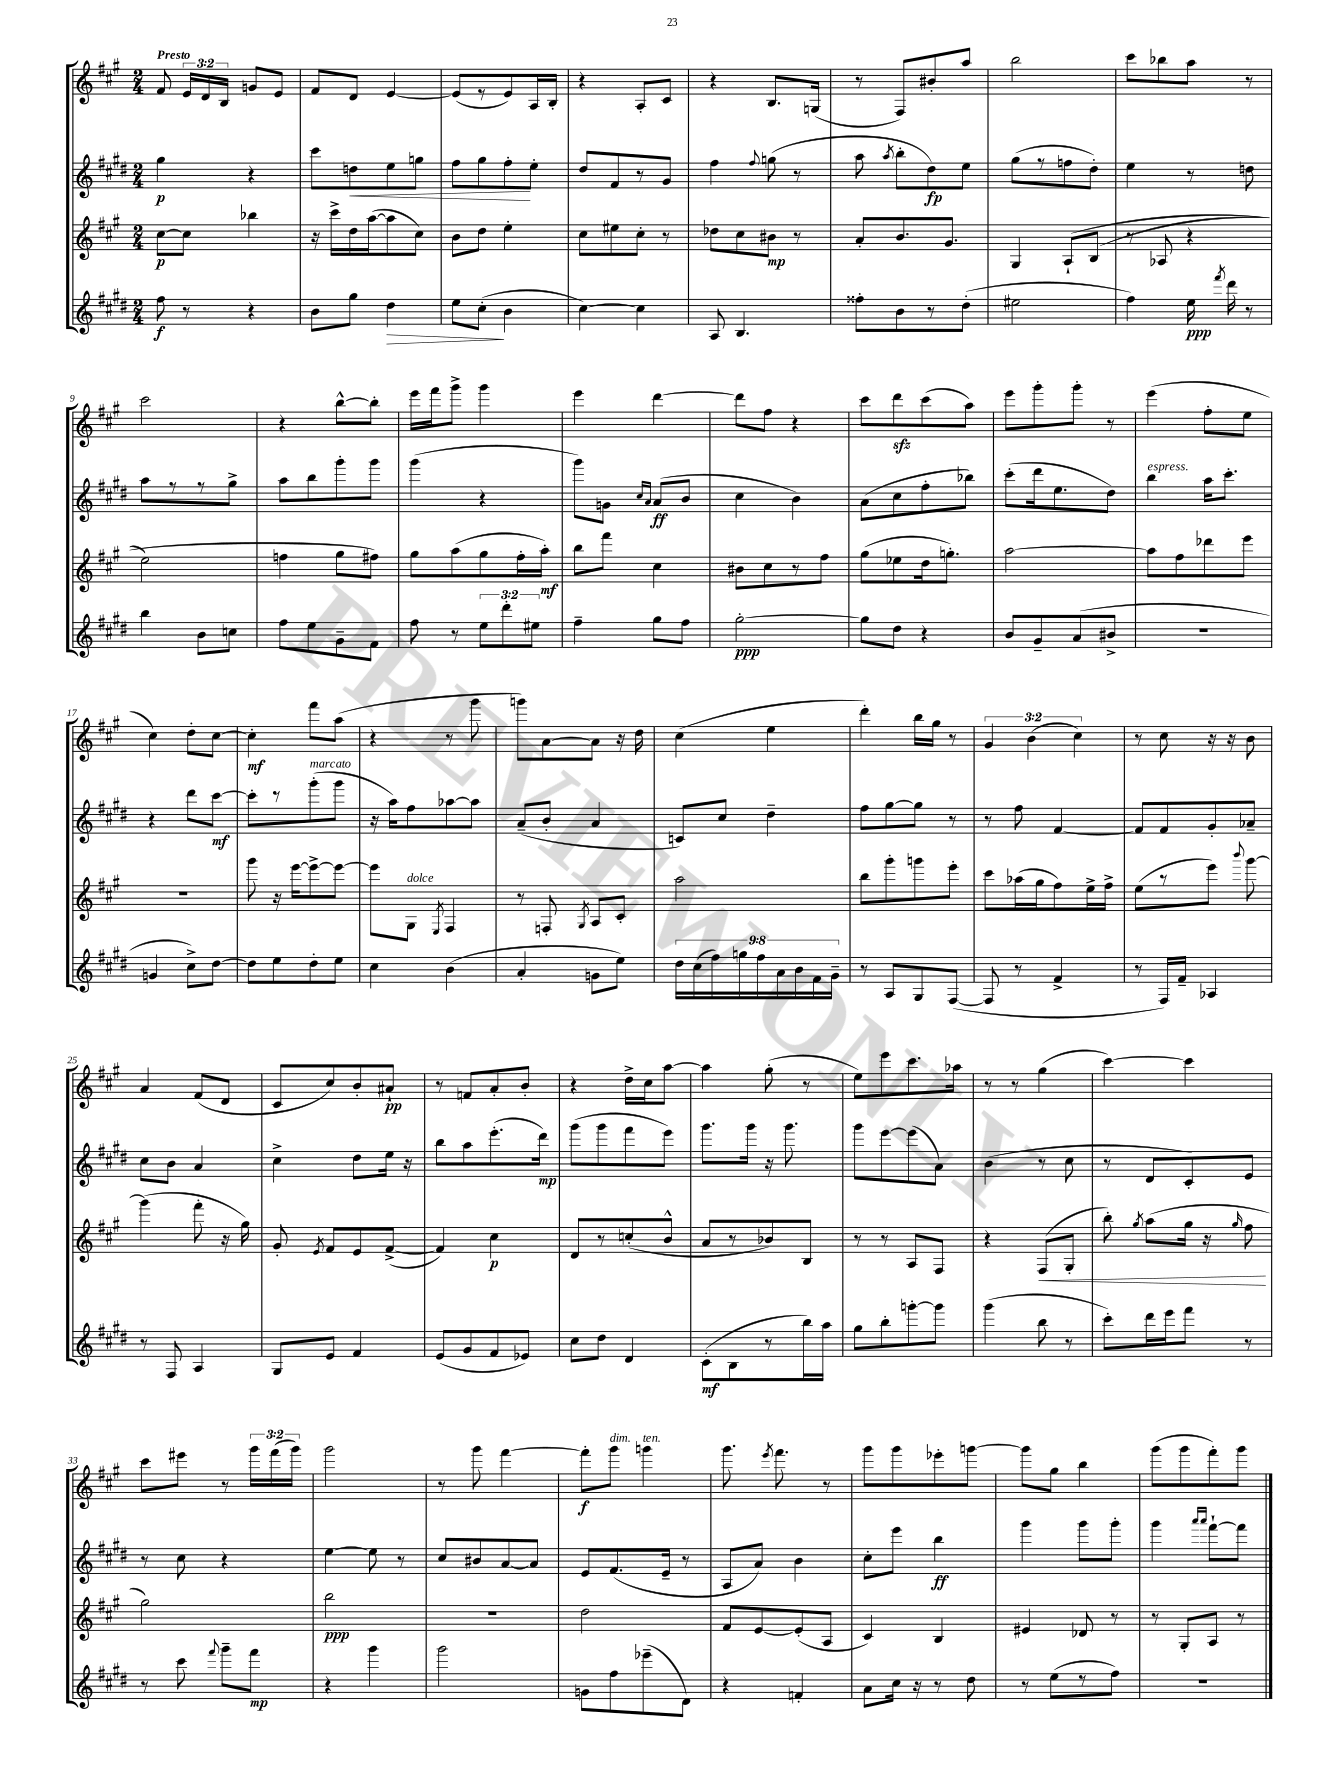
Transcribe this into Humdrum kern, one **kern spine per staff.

**kern	**kern	**kern	**kern
*staff4	*staff3	*staff2	*staff1
*clefG2	*clefG2	*clefG2	*clefG2
*k[f#c#g#d#]	*k[f#c#g#]	*k[f#c#g#d#]	*k[f#c#g#]
*M2/4	*M2/4	*M2/4	*M2/4
8ff#\	[8cc#\L	4gg#\	8f#/
8r	8cc#\]J	.	24e/LL
.	.	.	24d/
.	.	.	24B/JJ
4r	4bb-\	4r	8g/L
.	.	.	8e/J
=	=	=	=
8b\L	16r	8ccc#\L	8f#/L
.	16ccc#^\LL	.	.
8gg#\J	16dd\	8dd\	8d/J
.	([16aa\J	.	.
4dd#\	8aa\]	8ee\	[4e/
.	8cc#\J)	8gg\J	.
=	=	=	=
8ee\L	8b\L	8ff#\L	(8e/]L
(8cc#'\J	8dd\J	8gg#\	8r
4b\	4ee'\	8ff#'\	8e/)
.	.	8ee'\J	16A/L
.	.	.	16B'/JJ
=	=	=	=
[4cc#\)	8cc#\L	8dd#/L	4r
.	8ee#\	8f#/	.
4cc#\]	8cc#'\J	8r	8A'/L
.	8r	8g#/J	8c#/J
=	=	=	=
8A/	8dd-\L	4ff#\	4r
4.B/	8cc#\	.	.
.	.	8qqff#/	.
.	8b#\J	(8gg\	8.B/L
.	8r	8r	.
.	.	.	(16G/Jk
=	=	=	=
8ff##'\L	8a'/L	8aa\	8r
.	.	8qaa/	.
8b\	8.b/	8bb'\L	8F#/L)
8r	.	8dd#\)	8b#'/
.	8.g#/J	.	.
(8dd#'\J	.	8ee\J	8aa/J
=	=	=	=
2ee#\	4G#/	(8gg#\L	2bb\
.	.	8r	.
.	&(8A`/L	8ff\	.
.	(8B/J	8dd#'\J)	.
=	=	=	=
4ff#\)	8r	4ee\	8ccc#\L
.	8A-/	.	8bb-\
16ee\	4r	8r	8aa\J
8qfff#/	.	.	.
16ddd#\	.	.	.
8r	.	8dd\	8r
=	=	=	=
4bb\	2ee\)	8aa\L	2ccc#\
.	.	8r	.
8b\L	.	8r	.
8cc\J	.	8gg#^\J	.
=	=	=	=
8ff#\L	4ff\	8aa\L	4r
8ee\	.	8bb\	.
8g#~\	8gg#\L	8ggg#'\	[8bb^^\L
8f#\J	8ff#\J&)	8ggg#\J	8bb'\]J
=	=	=	=
8ff#\	8gg#\L	(4ggg#\	16eee\LL
.	.	.	16fff#\J
8r	(8aa\	.	8ggg#^\J
12ee\L	8gg#\	4r	4ggg#\
12ddd#'\	.	.	.
.	16ff#'\L	.	.
12ee#\J	.	.	.
.	16aa'\JJ)	.	.
=	=	=	=
4ff#~\	8bb\L	8ggg#\L)	4eee\
.	8fff#\J	8g\J	.
.	.	16qqcc#/LL	.
.	.	16qqa/JJ	.
8gg#\L	4cc#\	(8a/L	[4ddd\
8ff#\J	.	8b/J	.
=	=	=	=
[2gg#'\	8b#\L	4cc#\	8ddd\]L
.	8cc#\	.	8ff#\J
.	8r	4b\)	4r
.	8ff#\J	.	.
=	=	=	=
8gg#\]L	(8gg#\L	(8a\L	8ccc#\L
8dd#\J	8ee-\	8cc#\	8ddd\
4r	16dd\k	8ff#'\	(8ccc#\
.	8.gg'\J)	.	.
.	.	8bb-\J)	8aa\J)
=	=	=	=
8b/L	[2aa\	(8ccc#'\L	8eee\L
8g#~/	.	16ddd#\k	8ggg#'\
.	.	8.ee\	.
(8a/	.	.	8ggg#'\J
8b#^/J	.	8dd#\J)	8r
=	=	=	=
2r	8aa\]L	4bb\	(4eee\
.	8ff#\	.	.
.	8ddd-\	16aa\LK	8ff#'\L
.	.	8.ccc#'\J	.
.	8eee\J	.	8ee\J
=	=	=	=
4g/	2r	4r	4cc#\)
8cc#^\L)	.	8ddd#\L	8dd'\L
[8dd#\J	.	[8ccc#\J	[8cc#\J
=	=	=	=
8dd#\]L	8ggg#\	8ccc#'\]L	4cc#'\]
8ee\	16r	8r	.
.	[16eee\LK	.	.
8dd#'\	8eee^\_	(8ggg#'\	8fff#\L
8ee\J	8eee\_J	8ggg#\J	(8aa\J
=	=	=	=
4cc#\	8eee\]L	16r	4r
.	.	16aa\LK)	.
.	8G#\J	8ff#\	.
.	8qE/	.	.
(4b\	4F#/	[8aa-\	8r
.	.	8aa-\]J	8ggg#\
=	=	=	=
4a'/	8r	(8a~/L	8ggg\L)
.	8F'/	8b'/J	[8a\
.	8qG#/	.	.
8g\L	8A/L	4a/	8a\]J
8ee\J)	8c#'/J	.	16r
.	.	.	16dd\
=	=	=	=
18dd#\LL	2aa\	8c/L)	(4cc#\
(18cc#\	.	.	.
18ff#\)	.	.	.
.	.	8cc#/J	.
18gg\	.	.	.
18ff#\	.	.	.
.	.	4dd#~\	4ee\
18a\	.	.	.
18b\	.	.	.
18f#\	.	.	.
18g#~\JJ	.	.	.
=	=	=	=
8r	8bb\L	8ff#\L	4ddd'\)
8A/L	8ggg#'\	[8gg#\	.
8G#/	8ggg\	8gg#\]J	16bb\LL
.	.	.	16gg#\JJ
([8F#/J	8eee'\J	8r	8r
=	=	=	=
8F#/]	8ccc#\L	8r	6g#/
8r	(16aa-\L	8ff#\	.
.	.	.	(6b\
.	16gg#\J	.	.
4f#^/	8ff#\)	[4f#/	.
.	.	.	6cc#\)
.	16ee^\L	.	.
.	16ff#^\JJ	.	.
=	=	=	=
8r	(8ee\L	8f#/]L	8r
16F#/LL)	8r	8f#/	8cc#\
16f#~/JJ	.	.	.
4A-/	8eee\J)	8g#'/	16r
.	.	.	16r
.	8qqbbb/	.	.
.	[8ggg#\	8a-~/J	8b\
=	=	=	=
8r	(4ggg#\]	8cc#\L	4a/
8F#/	.	8b\J	.
4A/	8fff#'\	4a/	(8f#/L
.	16r	.	8d/J
.	16gg#\)	.	.
=	=	=	=
8G#/L	8g#'/	4cc#^\	8c#/L
.	8qe/	.	.
8e/J	8f#/L	.	8cc#/)
4f#/	8e/	8dd#\L	8b'/
.	([8f#^/J	16ee\Jk	8a#`/J
.	.	16r	.
=	=	=	=
(8e/L	4f#/])	8bb\L	8r
8g#/	.	8aa\	8f/L
8f#/	4cc#\	(8.eee'\	8a'/
8e-/J)	.	.	8b'/J
.	.	16ddd#\Jk)	.
=	=	=	=
8cc#\L	8d/L	(8ggg#\L	4r
8dd#\J	8r	8ggg#\	.
4d#/	(8cc'/	8fff#\	16dd^\LL
.	.	.	16cc#\J
.	8b^^/J	8eee\J)	[8aa\J
=	=	=	=
(8c#'\L	8a/L	8.ggg#\L	4aa\]
8B\	8r	.	.
.	.	16ggg#\Jk	.
8r	8b-/)	16r	(8gg#'\
.	.	8.ggg#\	.
16bb\L)	8B/J	.	8r
16aa\JJ	.	.	.
=	=	=	=
8gg#\L	8r	8ggg#\L	8ee\L)
8bb'\	8r	[8eee\	8eee\
[8ggg'\	8A/L	(8eee\]	8.ccc#\
8ggg\]J	8F#/J	8a\J)	.
.	.	.	16aa-\Jk
=	=	=	=
(4ggg#\	4r	(4b\	8r
.	.	.	8r
8bb\	(8F#/L	8r	(4gg#\
8r	8G#'/J	8cc#\	.
=	=	=	=
8ccc#'\L)	8bb'\)	8r	[4ccc#\)
.	8qgg#/	.	.
16ddd#\L	(8aa\L	8d#/L	.
16eee\J	.	.	.
8fff#\J	16gg#\Jk	8c#'/)	4ccc#\]
.	16r	.	.
.	16qqgg#/	.	.
8r	8ff#\	8e/J	.
=	=	=	=
8r	2gg#\)	8r	8ccc#\L
8ccc#\	.	8cc#\	8eee#\J
8qqfff#/	.	.	.
8ggg#~\L	.	4r	8r
8fff#\J	.	.	24ggg#\LL
.	.	.	(24fff#\
.	.	.	24ggg#\JJ)
=	=	=	=
4r	2bb\	[4ee\	2ggg#\
4ggg#\	.	8ee\]	.
.	.	8r	.
=	=	=	=
2ggg#\	2r	8cc#/L	8r
.	.	8b#/	8ggg#\
.	.	[8a/	[4fff#\
.	.	8a/]J	.
=	=	=	=
8g\L	2dd\	8e/L	8fff#'\]L
8ff#\	.	(8.f#/	8ggg#\J
(8eee-~\	.	.	4ggg\
.	.	16e~/Jk	.
8d#\J)	.	8r	.
=	=	=	=
4r	8f#/L	8A/L	8.ggg#\
.	[8e/	8a/J)	.
.	.	.	8qeee/
.	.	.	8.fff#\
4f'/	(8e'/]	4b\	.
.	8A/J	.	8r
=	=	=	=
8a\L	4c#/)	8cc#'\L	8ggg#\L
16cc#\Jk	.	8eee\J	8ggg#\
16r	.	.	.
8r	4B/	4bb\	8eee-'\
8dd#\	.	.	[8ggg\J
=	=	=	=
8r	4e#/	4ggg#\	8ggg\]L
(8ee\L	.	.	8gg#\J
8r	8d-/	8ggg#\L	4bb\
8ff#\J)	8r	8ggg#'\J	.
=	=	=	=
2r	8r	4ggg#\	(8ggg#\L
.	8G#'/L	.	8ggg#\
.	.	16qqaaa/LL	.
.	.	16qqaaa/JJ	.
.	8A/J	[8fff#`\L	8fff#'\)
.	8r	8fff#\]J	8ggg#\J
==	==	==	==
*-	*-	*-	*-
